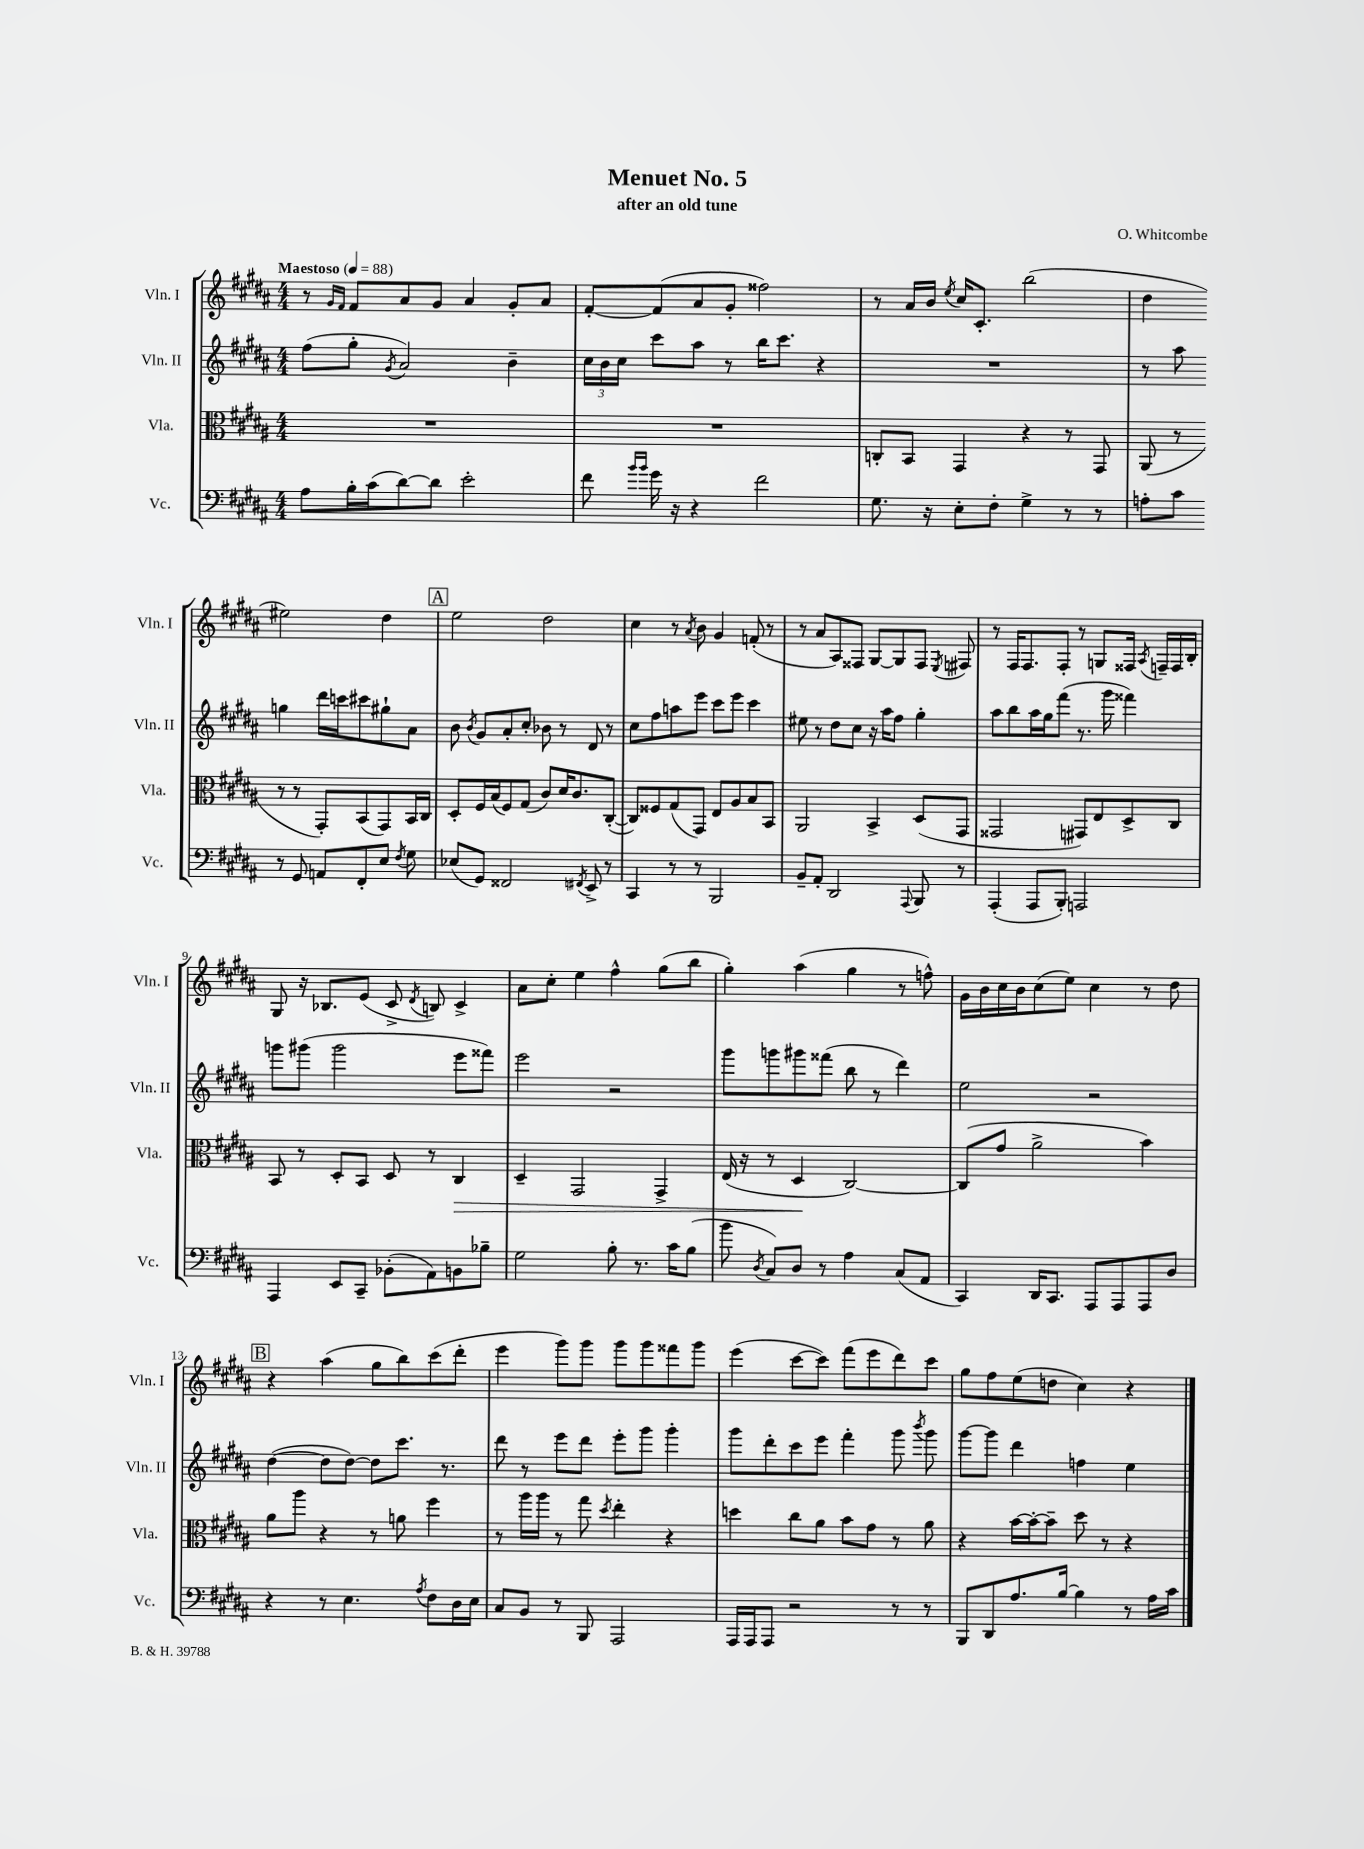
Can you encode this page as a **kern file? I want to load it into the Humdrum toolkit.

**kern	**kern	**dynam	**kern	**kern
*part4	*part3	*part3	*part2	*part1
*staff4	*staff3	*staff3	*staff2	*staff1
*I"Vc.	*I"Vla.	*	*I"Vln. II	*I"Vln. I
*I'Vc.	*I'Vla.	*	*I'Vln. II	*I'Vln. I
*clefF4	*clefC3	*	*clefG2	*clefG2
*k[f#c#g#d#a#]	*k[f#c#g#d#a#]	*	*k[f#c#g#d#a#]	*k[f#c#g#d#a#]
*M4/4	*M4/4	*	*M4/4	*M4/4
*MM88	*MM88	*	*MM88	*MM88
=1	=1	=1	=1	=1
!	!	!	!	!LO:TX:a:B:t=Maestoso
8A#\L	1r	.	(8ff#\L	8r
.	.	.	.	16qqg#/LL
.	.	.	.	16qqf#/JJ
16B'\L	.	.	8gg#'\J	8f#/L
(16c#\J	.	.	.	.
.	.	.	8qg#/	.
[8d#\)	.	.	2a#/)	8a#/
8d#\J]	.	.	.	8g#/J
2e'\	.	.	.	4a#/
.	.	.	4b~\	8g#'/L
.	.	.	.	8a#/J
=2	=2	=2	=2	=2
8f#\	1r	.	24cc#\LL	[8f#'/L
.	.	.	24b\	.
.	.	.	24cc#\JJ	.
16qqb/LL	.	.	.	.
16qqb/JJ	.	.	.	.
16g#\	.	.	8ccc#\L	(8f#/]
16r	.	.	.	.
4r	.	.	8aa#\J	8a#/
.	.	.	8r	8g#'/J
2f#\	.	.	16bb\KL	2ff##X\)
.	.	.	8.ccc#\J	.
.	.	.	4r	.
=3	=3	=3	=3	=3
8.G#\	8Cn'/L	.	1r	8r
.	8BB/J	.	.	16a#/LL
16r	.	.	.	16b/JJ
.	.	.	.	8qee/
8E'\L	4GG#/	.	.	16cc#/KL
.	.	.	.	8.c#'/J
8F#'\J	.	.	.	.
4G#^\	4r	.	.	(2bb\
8r	8r	.	.	.
8r	8GG#/	.	.	.
=4	=4	=4	=4	=4
8An'\L	(8AA#/	.	8r	4dd#\
8c#\J	8r	.	8aa#\	.
8r	8r	.	4ggn\	2ee#X\)
8GG#/	8r	.	.	.
8AAn/L	8GG#'/L)	.	16ddd#\LL	.
.	.	.	16cccn\J	.
8FF#'/	(8BB/	.	8ccc#X\	.
8E/J	8GG#/)	.	8gg#X`\	4dd#\
8qF#/	.	.	.	.
8G#\	16BB/L	.	8a#\J	.
.	16C#/JJ	.	.	.
!!LO:LB:g=z
!!LO:REH:place=s1:t=A
=5	=5	=5	=5	=5
(8E-X/L	8D#'/L	.	8b\	2ee\
.	.	.	8qb/	.
8GG#/J)	16F#/L	.	8g#/L	.
.	(16B/J	.	.	.
2FF##X/	8F#/)	.	8a#'/	.
.	(8G#/J	.	8cc#'/J	.
.	8c#/L)	.	8b-X\	2dd#\
.	16d#/K	.	8r	.
.	8.c#/	.	.	.
8qFF#X/	.	.	.	.
8EE^/	.	.	8d#/	.
8r	([8C#'/J	.	8r	.
=6	=6	=6	=6	=6
4CC#/	8C#/L])	.	8cc#\L	4cc#\
.	8F##X/	.	8ff#\	.
8r	(8G#/	.	8aan\	8r
.	.	.	.	8qa#/
8r	8GG#/J)	.	8eee\J	8b\
2BBB/	8E/L	.	8ccc#\L	4g#/
.	8A#/	.	8eee\J	.
.	8B/	.	4ccc#\	(8fn'/
.	8BB/J	.	.	8r
=7	=7	=7	=7	=7
8BB~/L	2AA#/	.	8ee#X\	8r
8AA#'/J	.	.	8r	8a#/L
2DD#/	.	.	8dd#\L	8A#/)
.	.	.	8cc#\J	8F##X/J
.	4BB^/	.	16r	[8G#/L
.	.	.	16aa#\KL	.
.	.	.	8ff#\J	8G#/]
8qqAAA#/	.	.	.	.
8BBB/	(8D#/L	.	4gg#'\	8F##/J
.	.	.	.	8qE/
8r	8GG#/J	.	.	8F#X/
=8	=8	=8	=8	=8
(4AAA#'/	2GG##X/	.	8aa#\L	8r
.	.	.	8bb\	16F#/KL
.	.	.	.	8.F#/
8AAA#/L	.	.	16aa#\L	.
.	.	.	16gg#\J	.
8BBB'/J)	.	.	(8fff#\J	8F#'/J
2AAAn/	8GG#X/L)	.	8.r	8r
.	8E/	.	.	8Gn/L
.	.	.	16ggg#\	.
.	8D#^/	.	4fff##X\)	16F##X/Jk
.	.	.	.	8qA#/
.	.	.	.	16Fn~/LL
.	8C#/J	.	.	16F/
.	.	.	.	16B'/JJ
!!LO:LB:g=z
=9	=9	=9	=9	=9
4AAA#/	8BB/	.	8gggn\L	8G#/
.	8r	.	(8ggg#X\J	16r
.	.	.	.	8.B-X/L
8EE/L	8D#'/L	.	2ggg#\	.
8CC#~/J	8BB/J	.	.	(8e/J
(8BB-X'\L	8D#/	.	.	8c#^/
.	.	.	.	8qd#/
8AA#\)	8r	.	.	8Bn/)
!	!	!LO:HP:b	!	!
8BBn\	4C#/	>	8eee\L	4c#^/
8B-X~\J	.	.	8fff##X\J)	.
=10	=10	=10	=10	=10
2G#\	4D#~/	.	2eee\	8a#\L
.	.	.	.	8cc#'\J
.	2GG#/	.	.	4ee\
8B'\	.	.	2r	4ff#^^\
8.r	.	.	.	.
.	4GG#^/	.	.	(8gg#\L
16c#\KL	.	.	.	.
(8B\J	.	.	.	8bb\J
=11	=11	=11	=11	=11
8b\	(16E/	.	8ggg#\L	4gg#'\)
.	16r	.	.	.
8qD#/	.	.	.	.
8C#/L)	8r	.	8gggn\	.
8D#/J	4D#/	.	8ggg#X\	(4aa#\
8r	.	.	(8fff##X\J	.
4A#\	[2C#/)	]	8bb\	4gg#\
.	.	.	8r	.
(8C#/L	.	.	4ddd#\)	8r
8AA#/J	.	.	.	8ffn^^\)
=12	=12	=12	=12	=12
4CC#/)	(8C#/L]	.	2ee\	16g#\LL
.	.	.	.	16b\
.	8g#/J	.	.	16cc#\
.	.	.	.	16b\J
16DD#/KL	2a#^\	.	.	(8cc#\
8.CC#/J	.	.	.	.
.	.	.	.	8ee\J)
8AAA#/L	.	.	2r	4cc#\
8AAA#/	.	.	.	.
8AAA#/	4b\)	.	.	8r
8D#/J	.	.	.	8dd#\
!!LO:LB:g=z
!!LO:REH:place=s1:t=B
=13	=13	=13	=13	=13
4r	8a#\L	.	([4dd#\	4r
.	8aa#\J	.	.	.
8r	4r	.	8dd#\L]	(4aa#\
4.E\	.	.	[8dd#\J)	.
.	8r	.	8dd#\L]	8gg#\L
.	8an\	.	8.ccc#\J	8bb\)
8qA#/	.	.	.	.
8F#\L	4ff#\	.	.	(8ccc#\
.	.	.	8.r	.
16D#\L	.	.	.	8ddd#'\J
16E\JJ	.	.	.	.
=14	=14	=14	=14	=14
8C#/L	8r	.	8ddd#\	4eee\
8BB/J	16aa#\LL	.	8r	.
.	16aa#\JJ	.	.	.
8r	8r	.	8eee\L	8ggg#\L)
8BBB/	8gg#\	.	8ddd#\J	8ggg#\J
.	8qdd#/	.	.	.
2AAA#/	4ee'\	.	8eee'\L	8ggg#\L
.	.	.	8ggg#\J	8ggg#\
.	4r	.	4ggg#'\	8fff##X\
.	.	.	.	8ggg#\J
=15	=15	=15	=15	=15
16AAA#/LL	4ddn\	.	8ggg#\L	(4eee\
16AAA#/J	.	.	.	.
8AAA#/J	.	.	8ddd#'\	.
2r	8cc#\L	.	8ccc#\	[8ccc#\L
.	8a#\J	.	8eee\J	8ccc#\J])
.	8b\L	.	4fff#'\	(8fff#\L
.	8g#\J	.	.	8eee\
8r	8r	.	8ggg#\	8ddd#\)
.	.	.	8qbbb/	.
8r	8a#\	.	8ggg#\	8ccc#\J
=16	=16	=16	=16	=16
8BBB/L	4r	.	[8ggg#\L	8gg#\L
8DD#/	.	.	8ggg#\J]	8ff#\
8.A#/	[16b\LL	.	4ddd#\	(8ee\
.	16b'\J_	.	.	.
.	8b~\J]	.	.	8ddn\J
[16B/Jk	.	.	.	.
4B\]	8dd#\	.	4ffn\	4cc#\)
.	8r	.	.	.
8r	4r	.	4ee\	4r
16A#\LL	.	.	.	.
16c#\JJ	.	.	.	.
==	==	==	==	==
*-	*-	*-	*-	*-
